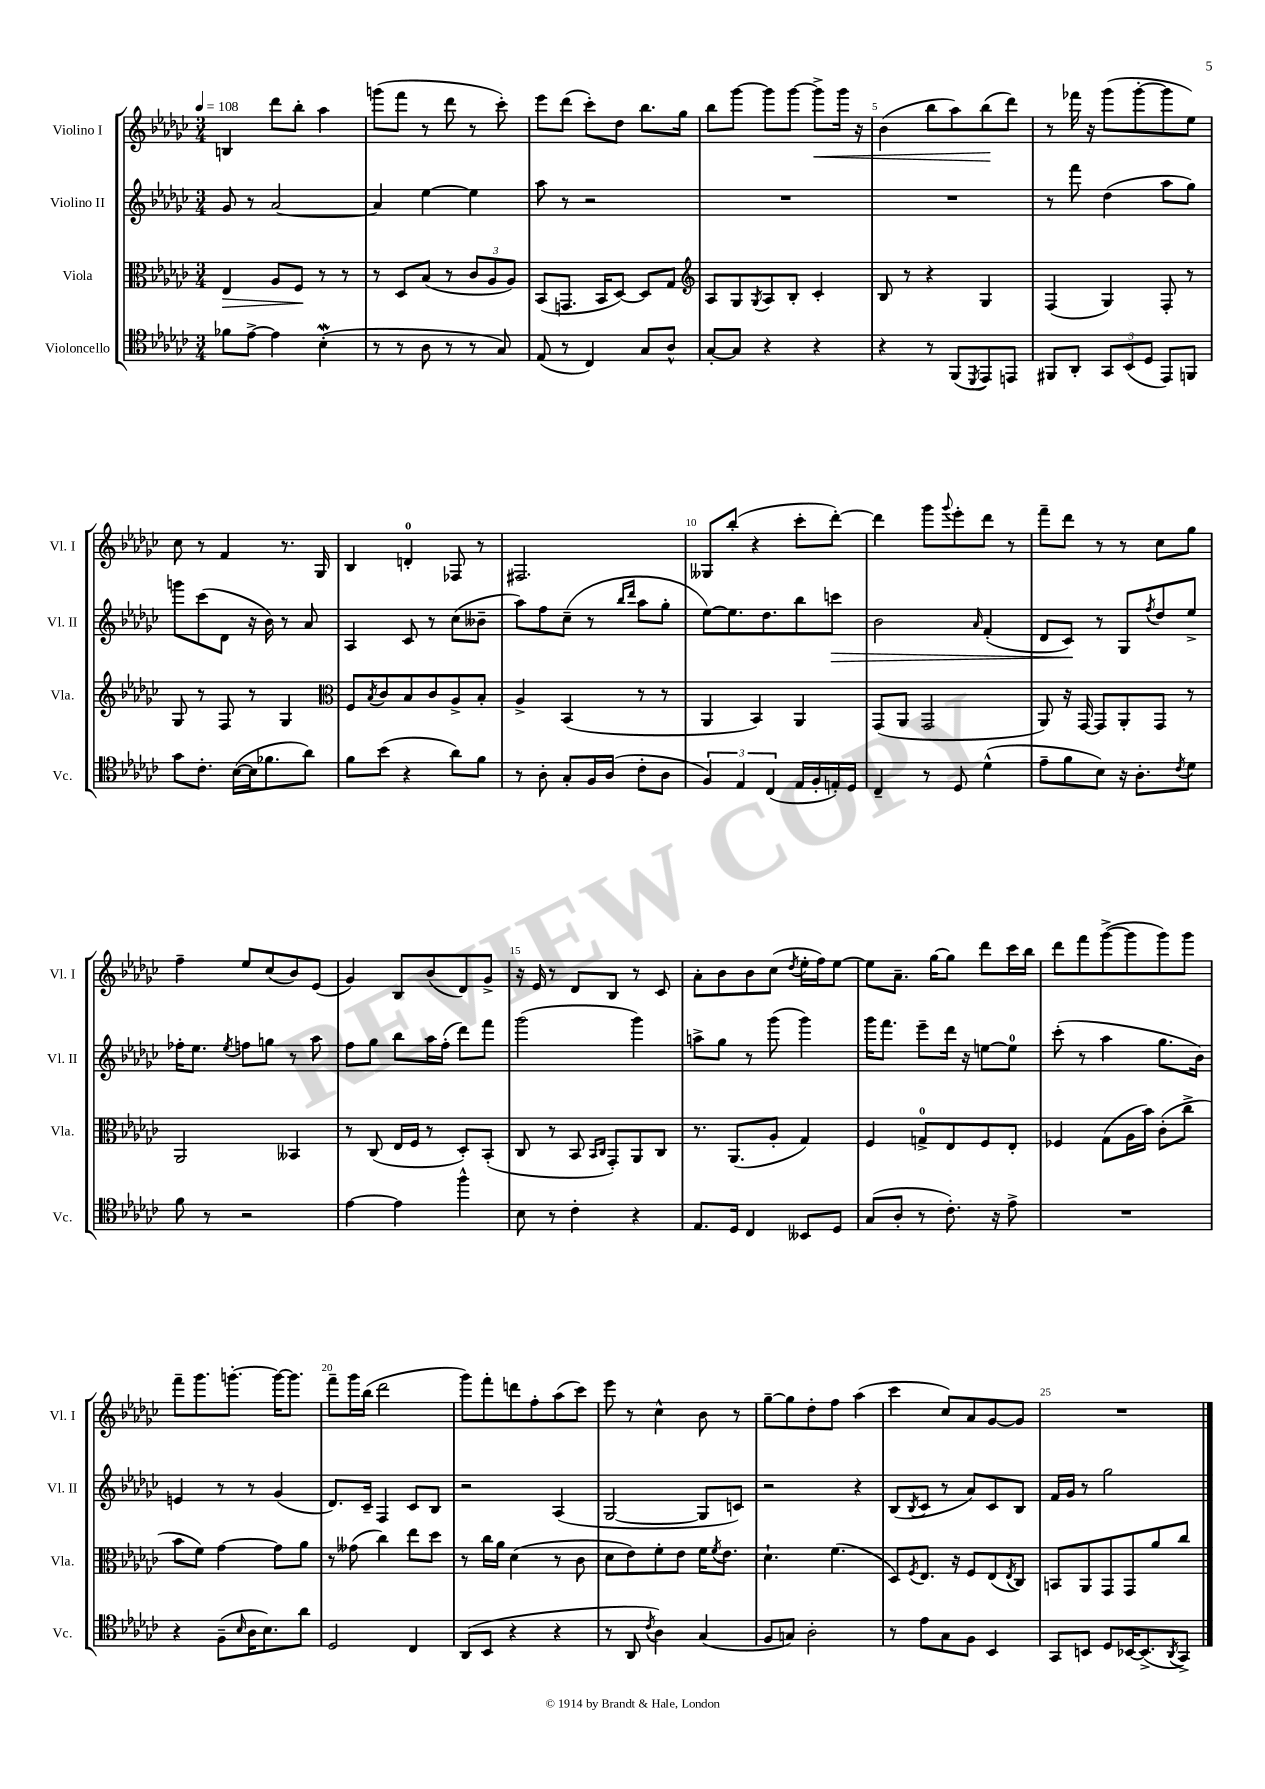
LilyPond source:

<<
\new StaffGroup <<
\new Staff = "s0" \with { instrumentName = "Violino I" shortInstrumentName = "Vl. I" } {
    \clef treble \key ges \major \numericTimeSignature \time 3/4 \tempo 4 = 108
    b4 des'''8 bes''8-. aes''4 |
    g'''8( f'''8 r8 des'''8 r8 ces'''8-.) |
    ees'''8 des'''8( ces'''8-.) des''8 bes''8. ges''16 |
    bes''8 ges'''8~ ges'''8 ges'''8~ ges'''8->\< ges'''16 r16 |
    bes'4( bes''8 aes''8) bes''8\!( des'''8) |
    r8 fes'''16 r16 ges'''8( ges'''8~-. ges'''8 ees''8) |
    ces''8 r8 f'4 r8. ges16 |
    bes4 d'4-0-. fes8 r8 |
    fis2. |
    geses8 bes''8-.( r4 ces'''8-. des'''8~-.) |
    des'''4 ges'''8 \appoggiatura { ges'''8 } ees'''8-. des'''8 r8 |
    f'''8-- des'''8 r8 r8 ces''8 ges''8 |
    f''4-- ees''8 ces''8( bes'8) ees'8( |
    ges'4) bes8 bes'8( des'8) ges'8-> |
    r16 ees'16 r8 des'8 bes8 r8 ces'8 |
    aes'8-. bes'8 bes'8 ces''8( \acciaccatura { des''8 } ees''16-. f''16) ees''8~ |
    ees''8 aes'8.-- ges''16~ ges''8 des'''8 ces'''16 bes''16 |
    des'''8 f'''8 ges'''8~->( ges'''8 ges'''8) ges'''8 |
    f'''8-- ges'''8. g'''8.~-. g'''16~ g'''8. |
    f'''8-- ges'''16 bes''16( des'''2 |
    ges'''8) f'''8-. d'''8 f''8-. aes''8( ces'''8) |
    ees'''8 r8 ces''4-^ bes'8 r8 |
    ges''8~-- ges''8 des''8-. f''8 aes''4( |
    ces'''4 ces''8) aes'8 ges'8~ ges'8 |
    R2. \bar "|." |
}
\new Staff = "s1" \with { instrumentName = "Violino II" shortInstrumentName = "Vl. II" } {
    \clef treble \key ges \major \numericTimeSignature \time 3/4
    ges'8 r8 aes'2~ |
    aes'4 ees''4~ ees''4 |
    aes''8 r8 r2 |
    R2. |
    R2. |
    r8 f'''8 des''4( aes''8 ges''8) |
    g'''8 ces'''8( des'8 r16 bes'16) r8 aes'8 |
    aes4 ces'8 r8 ces''8( beses'8-- |
    aes''8) f''8 ces''8--( r8 \grace { bes''16 des'''16 } aes''8 ges''8-. |
    ees''8~) ees''8. des''8. bes''8 c'''8\> |
    bes'2 \grace { aes'16 } f'4-.( |
    des'8 ces'8\!) r8 ges8 \acciaccatura { f''8 } des''8 ees''8-> |
    fes''16-. ees''8. \acciaccatura { ees''8 } f''8 g''8 r8 aes''8 |
    f''8 ges''8 bes''8 aes''16 f''16-.( des'''8) f'''8 |
    ges'''2( ges'''4) |
    a''8-> ges''8 r8 ges'''8( ges'''4) |
    ges'''16 f'''8. ees'''8-- des'''16 r16 e''8~ e''8-0 |
    ces'''8-.( r8 aes''4 ges''8. bes'16) |
    e'4 r8 r8 ges'4( |
    des'8.) ces'16-- f4 ces'8 bes8 |
    r2 aes4( |
    ges2~ ges8 c'8) |
    r2 r4 |
    bes8( \acciaccatura { bes8 } ces'8 r8 aes'8) ces'8 bes8 |
    f'16 ges'16 r8 ges''2 \bar "|." |
}
\new Staff = "s2" \with { instrumentName = "Viola" shortInstrumentName = "Vla." } {
    \clef alto \key ges \major \numericTimeSignature \time 3/4
    ees4\> aes8 f8\! r8 r8 |
    r8 des8 bes8( r8 \tuplet 3/2 { ces'8 aes8 aes8) } |
    bes,8( g,8. bes,16 des8~) des8 ges8 |
    \clef treble aes8 ges8 \acciaccatura { ges8 } aes8 bes8-. ces'4-. |
    bes8 r8 r4 ges4 |
    f4( ges4) f8-. r8 |
    ges8 r8 f8 r8 ges4 |
    \clef alto f8 \acciaccatura { bes8 } ces'8 bes8 ces'8 aes8-> bes8-. |
    aes4-> bes,4( r8 r8 |
    aes,4 bes,4) aes,4 |
    ges,8( aes,8 ges,2 |
    aes,8) r16 ges,16~ ges,8 aes,8-. ges,8 r8 |
    aes,2 beses,4 |
    r8 ces8( ees16 f16 r8 des8-.) bes,8-.( |
    ces8 r8 bes,8 \grace { bes,16 ces16 } ges,8-.) aes,8 ces8 |
    r8. aes,8.( aes8-. ges4) |
    f4 g8-0-> ees8 f8 ees8-. |
    fes4 ges8( aes16 bes'16) ces'8-.( ces''8-> |
    bes'8 f'8) ges'4~ ges'8 aes'8 |
    r8 geses'8( ces''4) ees''8 des''8 |
    r8 ces''16 aes'16 des'4( r8 ces'8 |
    des'8 ees'8) f'8-. ees'8 f'16 \acciaccatura { f'8 } ees'8. |
    des'4.-! f'4.( |
    des8) \acciaccatura { f8 } ees8. r16 f8 ees8( \acciaccatura { ees8 } ces8) |
    b,8 aes,8 ges,8 ges,8 aes'8 ces''8 \bar "|." |
}
\new Staff = "s3" \with { instrumentName = "Violoncello" shortInstrumentName = "Vc." } {
    \clef tenor \key ges \major \numericTimeSignature \time 3/4
    fes'8 ees'8~-> ees'4 bes4-.\mordent( |
    r8 r8 aes8 r8 r8 ges8) |
    ees8( r8 ces4) ges8 aes8-^ |
    ges8~-. ges8 r4 r4 |
    r4 r8 f,8( \acciaccatura { des,8 } ees,8) e,8 |
    fis,8 aes,8-. \tuplet 3/2 { ges,8 bes,8( des8 } ees,8) f,8 |
    ges'8 ces'8.-. bes16~( bes16 fes'8. aes'8) |
    f'8 bes'8( r4 aes'8) f'8 |
    r8 aes8-. ges8-. f16 aes16( ces'8-. aes8 |
    \tuplet 3/2 { f4) ees4 ces4( } ees16 f16-. e16-.) des16 |
    ces4-- r8 des8 des'4-^( |
    ees'8-- f'8 bes8) r16 aes8.-. \acciaccatura { ces'8 } des'8 |
    f'8 r8 r2 |
    ees'4~ ees'4 f''4-^ |
    bes8 r8 ces'4-. r4 |
    ees8. des16 ces4 beses,8 des8 |
    ges8( aes8-. r8 ces'8.-.) r16 ees'8-> |
    R2. |
    r4 f8--( \grace { bes16 } aes16 bes8.) aes'8 |
    des2 ces4 |
    aes,8( bes,8 r4 r4 |
    r8 aes,8 \acciaccatura { ces'8 } aes4) ges4( |
    f8 g8) aes2-. |
    r8 ees'8 ges8 f8 bes,4 |
    ges,8 b,8 des8 bes,16~ bes,8.->( \acciaccatura { aes,8 } ges,8->) \bar "|." |
}
>>
>>
\layout { \context { \Score \override BarNumber.break-visibility = ##(#f #t #t) barNumberVisibility = #(every-nth-bar-number-visible 5) } }
